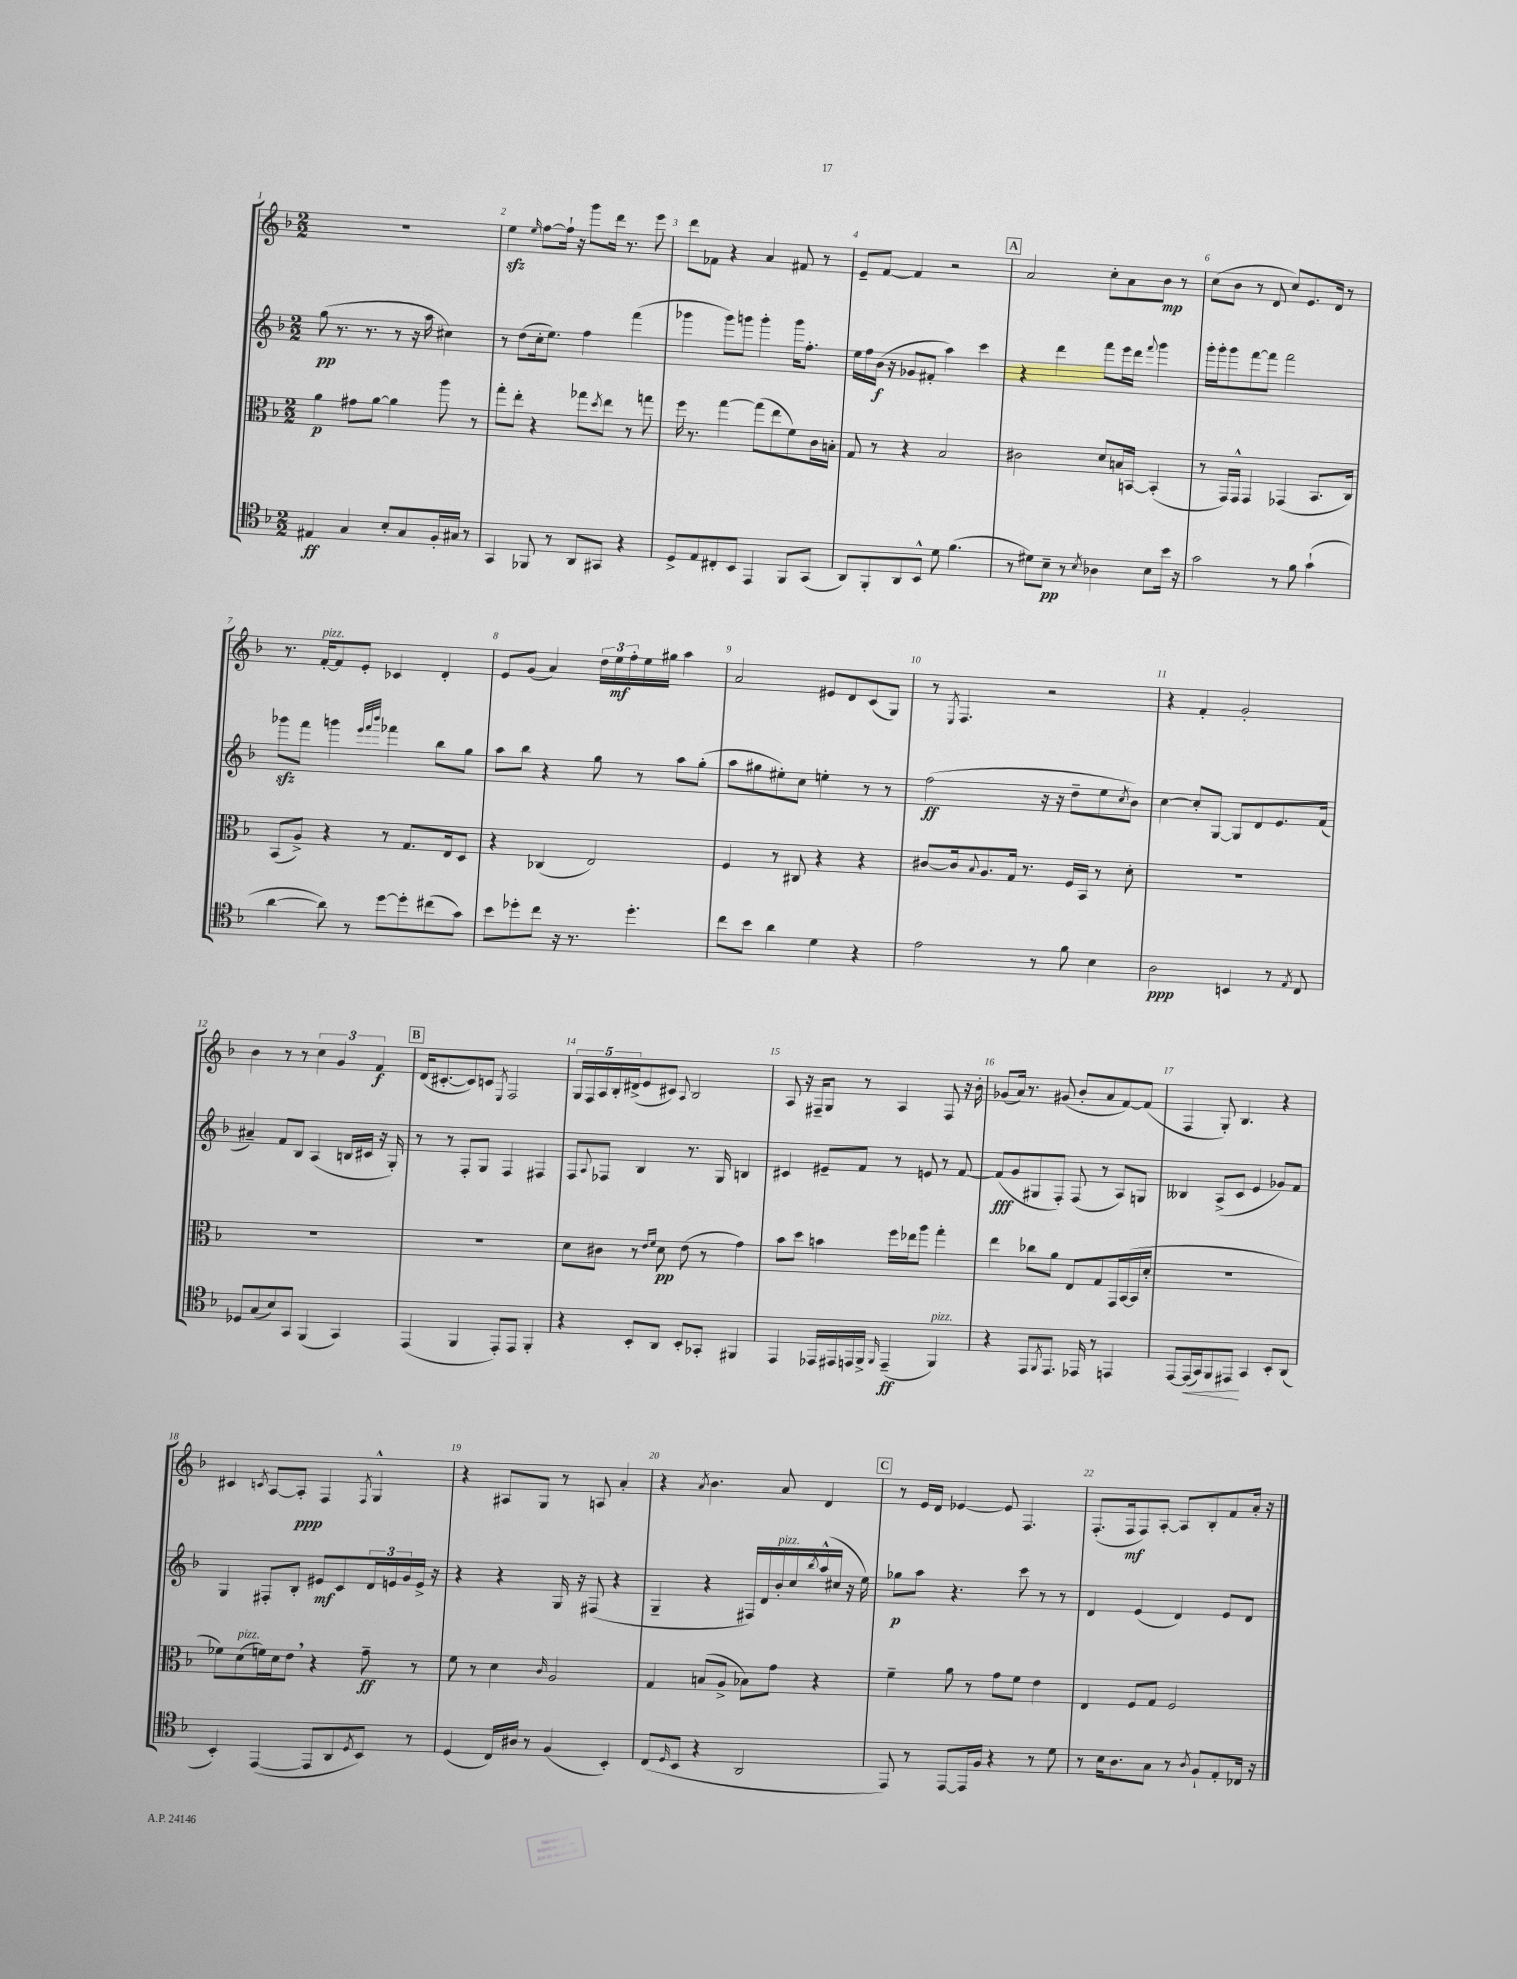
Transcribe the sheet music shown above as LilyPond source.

<<
\new StaffGroup <<
\new Staff = "s0" {
    \clef treble \key f \major \numericTimeSignature \time 2/2
    R1 |
    e''4\sfz \grace { e''16 } f''8~ f''16-! r16 g'''8 d'''16 r8. e'''8 |
    d'''8 fes'8 r4 a'4 fis'8 r8 |
    e'8-- f'8~ f'4 r2 |
    \mark \markup { \box "A" } a'2 c''8-. a'8 bes'8\mp r8 |
    c''8( bes'8 r8 d'8 c''8) e'8. d'16 r8 |
    r8. f'16~-.^\markup { \italic "pizz." } f'8 e'8-. ces'4 d'4-. |
    e'8 g'8( a'4) \tuplet 3/2 { d''16 e''16\mf f''16-. } e''16 gis''16 a''4 |
    a'2 eis'8 d'8 c'8( g8) |
    r8 \acciaccatura { e8 } f4. r2 |
    r4 f'4-. g'2-. |
    bes'4 r8 r8 \tuplet 3/2 { c''4 g'4 f'4\f } |
    \mark \markup { \box "B" } d'16( cis'8.~-. cis'8) c'8 \acciaccatura { e8 } f2 |
    \tuplet 5/4 { g16 f16 a16 bes16-. dis'16->( } e'8 cis'8) \appoggiatura { a8 } bes2 |
    a8 r16 fis16-- g8 r8 a4 fis8 r16 bes'16-. |
    ges'8( a'16) r8. gis'8( bes'8-. a'8 f'8~) f'8( |
    f4 g8-.) bes4. r4 |
    cis'4 \acciaccatura { c'8 } a8~ a8-.\ppp f4 \acciaccatura { f8 } g4-^ |
    r4 ais8 g8 r8 a8 a'4-. |
    r4 \acciaccatura { a'8 } bes'4. a'8 d'4 |
    \mark \markup { \box "C" } r8 e'16 d'16 ees'4~ ees'8 f4. |
    f8.-.( f16\mf f8) a8~-. a8 bes8-. f'8 a'16-. r16 \bar "|." |
}
\new Staff = "s1" {
    \clef treble \key f \major \numericTimeSignature \time 2/2
    g''8\pp( r8. r8. r8 r16 a''16 cis''4) |
    r8 d''8( c''16-. e''8.) f''4 f'''4( |
    ges'''4 ges'''8) g'''8 g'''4-. g'''16 f''8.-. |
    e''16 f''16 bes'16\f( r16 ges'8 fis'8-. a''4) c'''4 |
    \mark \markup { \box "A" } r4 d'''4 f'''8 e'''16 d'''16 \appoggiatura { f'''8 } g'''4 |
    g'''16-. g'''16-. g'''8 f'''8~ f'''8 f'''2 |
    ges'''8\sfz f'''8 g'''4 \grace { e'''32 f'''32 bes'''32 } fes'''4 bes''8 g''8 |
    a''8 bes''8 r4 g''8 r8 a''8 g''8-.( |
    a''8 gis''8 eis''8-.) c''8 e''4-. r8 r8 |
    f''2\ff( r16 r16 d''8-- e''8 \acciaccatura { c''8 } bes'8) |
    c''4~ c''8-. g8~ g8 d'8 e'8. f'16( |
    ais'4--) f'8 bes8 a4( b16 cis'16 r16 g16-.) |
    \mark \markup { \box "B" } r8 r8 f8-. g8 f4 fis4 |
    f8 \appoggiatura { a8 } fes8 bes4 r8. g16 b4 |
    cis'4 eis'8-- f'8 r8 e'8 r8 f'8~ |
    f'8\fff( g'8 gis8 f8-.) f8( r8 a8) g8 |
    beses4 a8->( c'8 e'4 ges'8) f'8 |
    g4 fis8-. bes8-. eis'8\mf c'8 \tuplet 3/2 { d'16 e'16 g'16 } e'16-> r16 |
    r4 r4 g16 r16 fis8( r4 |
    g4-- r4 fis16) d'16 bes'16-.^\markup { \italic "pizz." } c''16 \acciaccatura { bes''8 } a''16-^( cis''16 r16 e''16) |
    \mark \markup { \box "C" } ges''8\p a''8 r4. c'''8 r8 r8 |
    d'4 e'4( d'4) e'8 d'8 \bar "|." |
}
\new Staff = "s2" {
    \clef alto \key f \major \numericTimeSignature \time 2/2
    a'4\p gis'8 a'8~ a'4 a''8 r8 |
    g''8-. e''8-. r4 ges''8 \acciaccatura { d''8 } e''8 r8 g''8 |
    f''16 r8. g''4~ g''8( e''8 f'8) c'16 b16-. |
    g8 r8 r4 bes2 |
    \mark \markup { \box "A" } cis'2 d'8 b16 b,16~ b,4-.( |
    r8 g,16) g,16-^ g,4 ges,4( bes,8. c16) |
    bes,8( a8->) r4 r8 g8. e16 d8 |
    r4 ces4( e2) |
    f4 r8 cis8 r4 r4 |
    cis'8~ cis'16 \appoggiatura { bes8 } a8. g16 r8. f16 bes,16 r8 d'8-. |
    R1 |
    R1 |
    \mark \markup { \box "B" } R1 |
    d'8 cis'8 r8 \grace { e'16 f'16 } d'8\pp e'8( r8 g'4) |
    bes'8 d''8 b'4 f''16 ees''16 a''8 g''4-. |
    e''4 ces''8 a'8 e8 g8 g,16 bes,16~( bes,16 d'16-. |
    R1 |
    fes'8) d'8^\markup { \italic "pizz." }( f'16) d'16 e'8 \breathe r4 g'8--\ff r8 |
    f'8 r8 d'4 \grace { c'16 } a2 |
    g4 b8( a8-> bes8) g'8 r4 |
    \mark \markup { \box "C" } f'4-- a'8 r8 g'8 f'8 e'4 |
    e4 f8 g8 f2 \bar "|." |
}
\new Staff = "s3" {
    \clef tenor \key f \major \numericTimeSignature \time 2/2
    eis4\ff g4 bes8-. g8 f16-. gis16 r8 |
    g,4 fes,8 r8 a,8 gis,8 r4 |
    d8-> e8 cis8-. bes,8 e,4 f,8 g,8( |
    a,8) f,8-. a,8 bes,8-^ d'8 f'4.( |
    \mark \markup { \box "A" } r8 dis'8) bes8--\pp r8 \acciaccatura { bes8 } aes4 bes8 bes'16 r16 |
    g'2 r8 f'8 g'4-!( |
    a'4~ a'8) r8 d''8~ d''8-. cis''8( g'8) |
    bes'8 des''8-. c''8 r16 r8. des''4.-. |
    c''8 bes'8 a'4 d'4 r4 |
    e'2 r8 f'8 bes4 |
    a2\ppp b,4 r8 \acciaccatura { e8 } c8 |
    des8 g8( bes8) g,8 f,4( g,4) |
    \mark \markup { \box "B" } e,4( f,4 e,8-.) e,8 f,4-. |
    r4 bes,8-. a,8 bes,8-. ges,8-. fis,4 |
    e,4 ees,16 eis,16 e,16 f,16-> \grace { f,16 } e,4--\ff( f,4^\markup { \italic "pizz." }) |
    r4 e,8 \acciaccatura { f,8 } e,8. ees,16 r8 e,4 |
    e,8~ e,16\<( g,16) f,8 eis,8\! g,4 bes,8-. a,8( |
    bes,4-.) e,4~( e,8 a,8 \acciaccatura { d8 } bes,8) r8 |
    d4( c16) ais16 r8 f4( bes,4-.) |
    c8( \grace { d16 } bes,8 r4 a,2 |
    \mark \markup { \box "C" } e,8) r8 e,8~ e,16 f16 r4 r8 d'8 |
    r8 bes16 a8. g8 r8 \acciaccatura { a8 } f8-! e8-. ces16 r16 \bar "|." |
}
>>
>>
\layout { \context { \Score \override BarNumber.break-visibility = ##(#f #t #t) barNumberVisibility = #all-bar-numbers-visible } }
